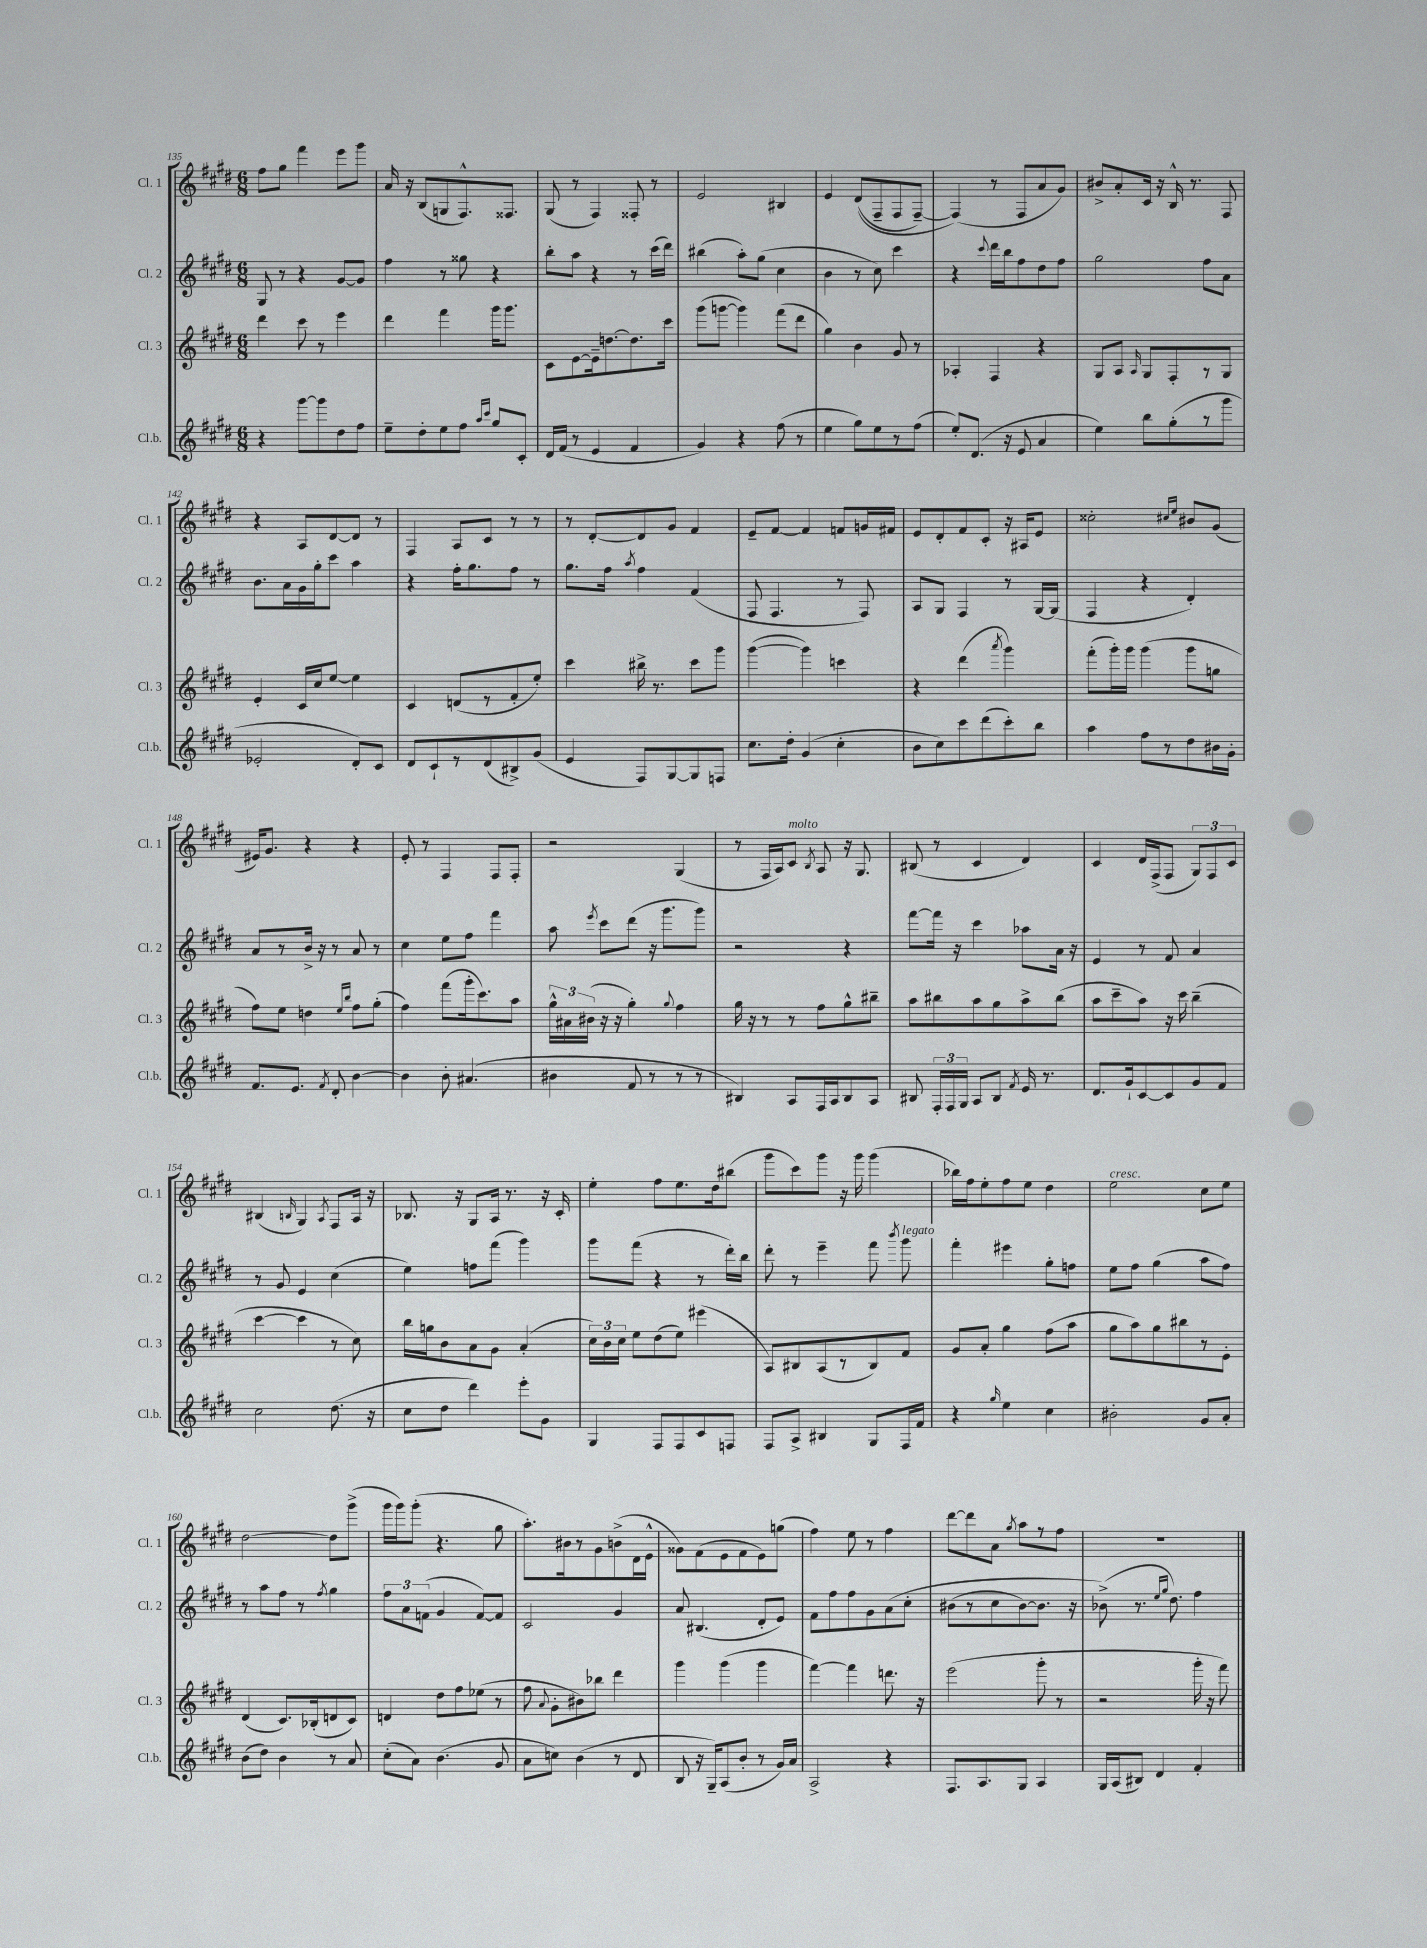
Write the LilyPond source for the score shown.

<<
\new StaffGroup <<
\new Staff = "s0" \with { instrumentName = "Cl. 1" shortInstrumentName = "Cl. 1" } {
    \clef treble \key e \major \numericTimeSignature \time 6/8
    \autoBeamOff fis''8[ gis''8] fis'''4 e'''8[ gis'''8] |
    a'16 r16 b8[( g8 fis8.-^) fisis8.] |
    gis8( r8 fis4) fisis8-. r8 |
    e'2 bis4 |
    e'4 dis'8[(\( fis8-- fis8 fis8]~--) |
    fis4(\) r8 fis8[ a'8 gis'8]) |
    bis'8[-> a'8-. cis'16] r16 b16-^ r8. fis8 |
    r4 a8[ dis'8~ dis'8] r8 |
    fis4 a8[ cis'8] r8 r8 |
    r8 dis'8[~-. dis'8 gis'8] fis'4 |
    e'8[-- fis'8]~ fis'4 f'8[ g'16 fis'16] |
    e'8[ dis'8-. fis'8 cis'8]-. r16 ais16[ e'8] |
    cisis''2-. \grace { cis''16[ e''16] } bis'8[ gis'8]( |
    eis'16[) gis'8.] r4 r4 |
    e'8-. r8 fis4 fis8[ fis8]-. |
    r2 gis4( |
    r8 fis16[ a16) cis'8]^\markup { \italic "molto" } \acciaccatura { b8 } a8 r16 gis8. |
    bis8( r8 cis'4 dis'4) |
    cis'4 dis'16[ fis16->( fis8] \tuplet 3/2 { gis8[) fis8 cis'8] } |
    bis4( \grace { b16 } gis4) \acciaccatura { a8 } fis8[ a16] r16 |
    bes8. r16 gis8[ a16] r8. r16 cis'16-. |
    e''4-. fis''8[ e''8. dis''16 bis''8]( |
    gis'''8[ cis'''8) gis'''8] r16 gis'''16 gis'''4( |
    bes''16[) fis''16 e''8-. fis''8 e''8] dis''4 |
    e''2^\markup { \italic "cresc." } cis''8[ e''8] |
    dis''2~ dis''8[ gis'''8]->( |
    gis'''16[ gis'''16) gis'''8]-.( r4. gis''8 |
    a''8.[-.) bis'16 r8 gis'8 b'8->( dis'16 e'16]-^ |
    gisis'8[) fis'8( e'8 fis'8 e'8) g''8]( |
    fis''4) e''8 r8 fis''4 |
    dis'''8[~ dis'''8 a'8] \acciaccatura { gis''8 } a''8[ r8 fis''8] |
    R2. \bar "|." |
}
\new Staff = "s1" \with { instrumentName = "Cl. 2" shortInstrumentName = "Cl. 2" } {
    \clef treble \key e \major \numericTimeSignature \time 6/8
    \autoBeamOff gis8 r8 r4 gis'8[~ gis'8] |
    fis''4 r8 gisis''8 r4 |
    b''8[-. a''8] r4 r8 cis'''16[( dis'''16]) |
    bis''4( a''8[-.) gis''8]( cis''4 |
    b'4 r8 cis''8) cis'''4 |
    r4 \appoggiatura { cis'''8 } dis'''16[ b''16 fis''8 dis''8 fis''8] |
    gis''2 fis''8[ a'8] |
    b'8.[ a'16 gis'16 gis''16-. cis'''8] a''4 |
    r4 fis''16[-. gis''8. fis''8] r8 |
    gis''8.[ fis''16] \acciaccatura { a''8 } fis''4 fis'4( |
    fis8 fis4. r8 fis8) |
    a8[ gis8] fis4 r8 gis16[~ gis16]( |
    fis4 r4 dis'4-.) |
    a'8[ r8 b'16]-> r16 r8 a'8 r8 |
    cis''4 e''8[ fis''8] fis'''4 |
    a''8 \acciaccatura { e'''8 } cis'''8[ dis'''8]( r16 gis'''8.[ gis'''8]) |
    r2 r4 |
    fis'''8[~ fis'''16] r16 cis'''4 aes''8[ a'16] r16 |
    e'4 r8 fis'8 a'4 |
    r8 gis'8 e'4 cis''4( |
    e''4) f''8[ fis'''8]( gis'''4) |
    gis'''8[ fis'''8]( r4 r8 dis'''16[-.) b''16] |
    dis'''8-. r8 e'''4-- fis'''8 \acciaccatura { b'''8 } gis'''8^\markup { \italic "legato" } |
    fis'''4-. eis'''4 gis''8[-. f''8] |
    e''8[ fis''8] gis''4( a''8[ fis''8]) |
    r8 a''8[ fis''8] r8 \acciaccatura { fis''8 } gis''4 |
    \tuplet 3/2 { fis''8[ a'8 f'8]( } gis'4 f'8[~) f'8] |
    cis'2 gis'4 |
    a'8 bis4.( dis'8[-. e'8]) |
    fis'8[ fis''8 fis''8 gis'8 a'8\( cis''8]-. |
    bis'8[( r8 cis''8 bis'8~) bis'8.] r16 |
    bes'8->(\) r8. \grace { e''16[ gis''16] } dis''8.) fis''4 \bar "|." |
}
\new Staff = "s2" \with { instrumentName = "Cl. 3" shortInstrumentName = "Cl. 3" } {
    \clef treble \key e \major \numericTimeSignature \time 6/8
    \autoBeamOff dis'''4 cis'''8 r8 e'''4 |
    dis'''4 fis'''4 gis'''16[ gis'''8.] |
    cis'8[ e'8~ e'16-- d''8.~ d''8. cis'''16] |
    gis'''8[( g'''8]~ g'''4) fis'''8[( dis'''8] |
    gis''4) b'4 gis'8 r8 |
    aes4-. fis4 r4 |
    gis8[ a8] \grace { a16 } gis8[ fis8-. r8 gis8] |
    e'4-. cis'16[ cis''16 e''8]~ e''4 |
    cis'4 d'8[( r8 fis'8-. e''8]-.) |
    cis'''4 bis''16-> r8. cis'''8[ gis'''8] |
    gis'''4~( gis'''4) c'''4 |
    r4 dis'''4( \acciaccatura { a'''8 } gis'''4) |
    fis'''8[-.( gis'''16-.) gis'''16] gis'''4( gis'''8[ g''8] |
    fis''8[) e''8] d''4 \grace { e''16[ b''16] } fis''8[ gis''8]-.( |
    fis''4) fis'''8[( gis'''16-. cis'''8.) a''8] |
    \tuplet 3/2 { gis''16[-^ ais'16 bis'16]( } r16 r16 gis''4-.) \appoggiatura { gis''8 } fis''4 |
    gis''16 r16 r8 r8 fis''8[ gis''8-^ bis''8]-- |
    a''8[ bis''8 a''8 gis''8 a''8-> bis''8]( |
    a''8[ cis'''8-- a''8]) r16 cis'''16 b''4--( |
    cis'''4~ cis'''4 r8 cis''8) |
    b''16[ g''16 b'8 a'8 gis'8] a'4-.( |
    \tuplet 3/2 { cis''16[) b'16 cis''16] } e''8[ dis''8( e''8]) eis'''4( |
    a8[) bis8 a8( r8 bis8) fis'8] |
    gis'8[ a'8]-. gis''4 fis''8[( a''8] |
    gis''8[ a''8) gis''8 bis''8 r8 e'8]-. |
    dis'4( cis'8.[) bes16-.( d'8 cis'8]) |
    d'4 dis''8[ fis''8 ees''8]( r8 |
    fis''8 \appoggiatura { a'8 } gis'8[-. bis'8) bes''8] dis'''4 |
    gis'''4 gis'''4( gis'''4 |
    fis'''4~) fis'''4 d'''8. r16 |
    e'''2( gis'''8-. r8 |
    r2 gis'''16-. r16 fis'''8) \bar "|." |
}
\new Staff = "s3" \with { instrumentName = "Cl.b." shortInstrumentName = "Cl.b." } {
    \clef treble \key e \major \numericTimeSignature \time 6/8
    \autoBeamOff r4 gis'''8[~ gis'''8 dis''8 fis''8] |
    e''8[-- dis''8-. e''8 fis''8] \grace { a''16[ cis'''16] } gis''8[ cis'8]-. |
    dis'16[ fis'16]( r8 e'4 fis'4 |
    gis'4) r4 fis''8( r8 |
    e''4 gis''8[) e''8 r8 fis''8]( |
    e''8[-.) dis'8.]( r16 e'8 a'4 |
    e''4) b''8[ gis''8-.( r8 gis'''8] |
    ees'2-. dis'8[-.) cis'8] |
    dis'8[ cis'8-! r8 dis'8( bis8->) gis'8]( |
    e'4 fis8[) gis8~ gis8 f8] |
    cis''8.[ dis''16]-. gis'4( cis''4-. |
    b'8[ cis''8) cis'''8 dis'''8( cis'''8-.) b''8] |
    a''4 fis''8[ r8 dis''8 bis'16 gis'16]-. |
    fis'8.[ e'8.] \acciaccatura { fis'8 } dis'8-. b'4~ |
    b'4 b'8-. ais'4.( |
    bis'4 fis'8 r8 r8 r8 |
    bis4) a8[ fis16 a16 bis8 a8] |
    bis8 \tuplet 3/2 { fis16[-. fis16 gis16] } a8[ bis8] \acciaccatura { fis'8 } e'16 r8. |
    dis'8.[ gis'16-! cis'8~ cis'8 gis'8 fis'8] |
    cis''2 dis''8.( r16 |
    cis''8[ dis''8] dis'''4) e'''8[-. gis'8] |
    gis4 fis8[ fis8 cis'8 f8] |
    fis8[ a8]-> bis4 gis8[ fis16 fis'16] |
    r4 \grace { gis''16 } e''4 cis''4 |
    bis'2-. gis'8[ a'8]-. |
    b'8[( dis''8]) b'4 r8 a'8 |
    cis''8[-.( a'8]) b'4.( gis'8 |
    a'8[ c''8]) b'4( r8 dis'8 |
    b8 r16 gis16[--) a8( b'8]-. r8 gis'16[) a'16] |
    a2-> r4 |
    fis8.[ a8. gis8] a4 |
    gis16[ a16( bis8]) dis'4 fis'4-. \bar "|." |
}
>>
>>
\layout { \context { \Score currentBarNumber = #135 } }
